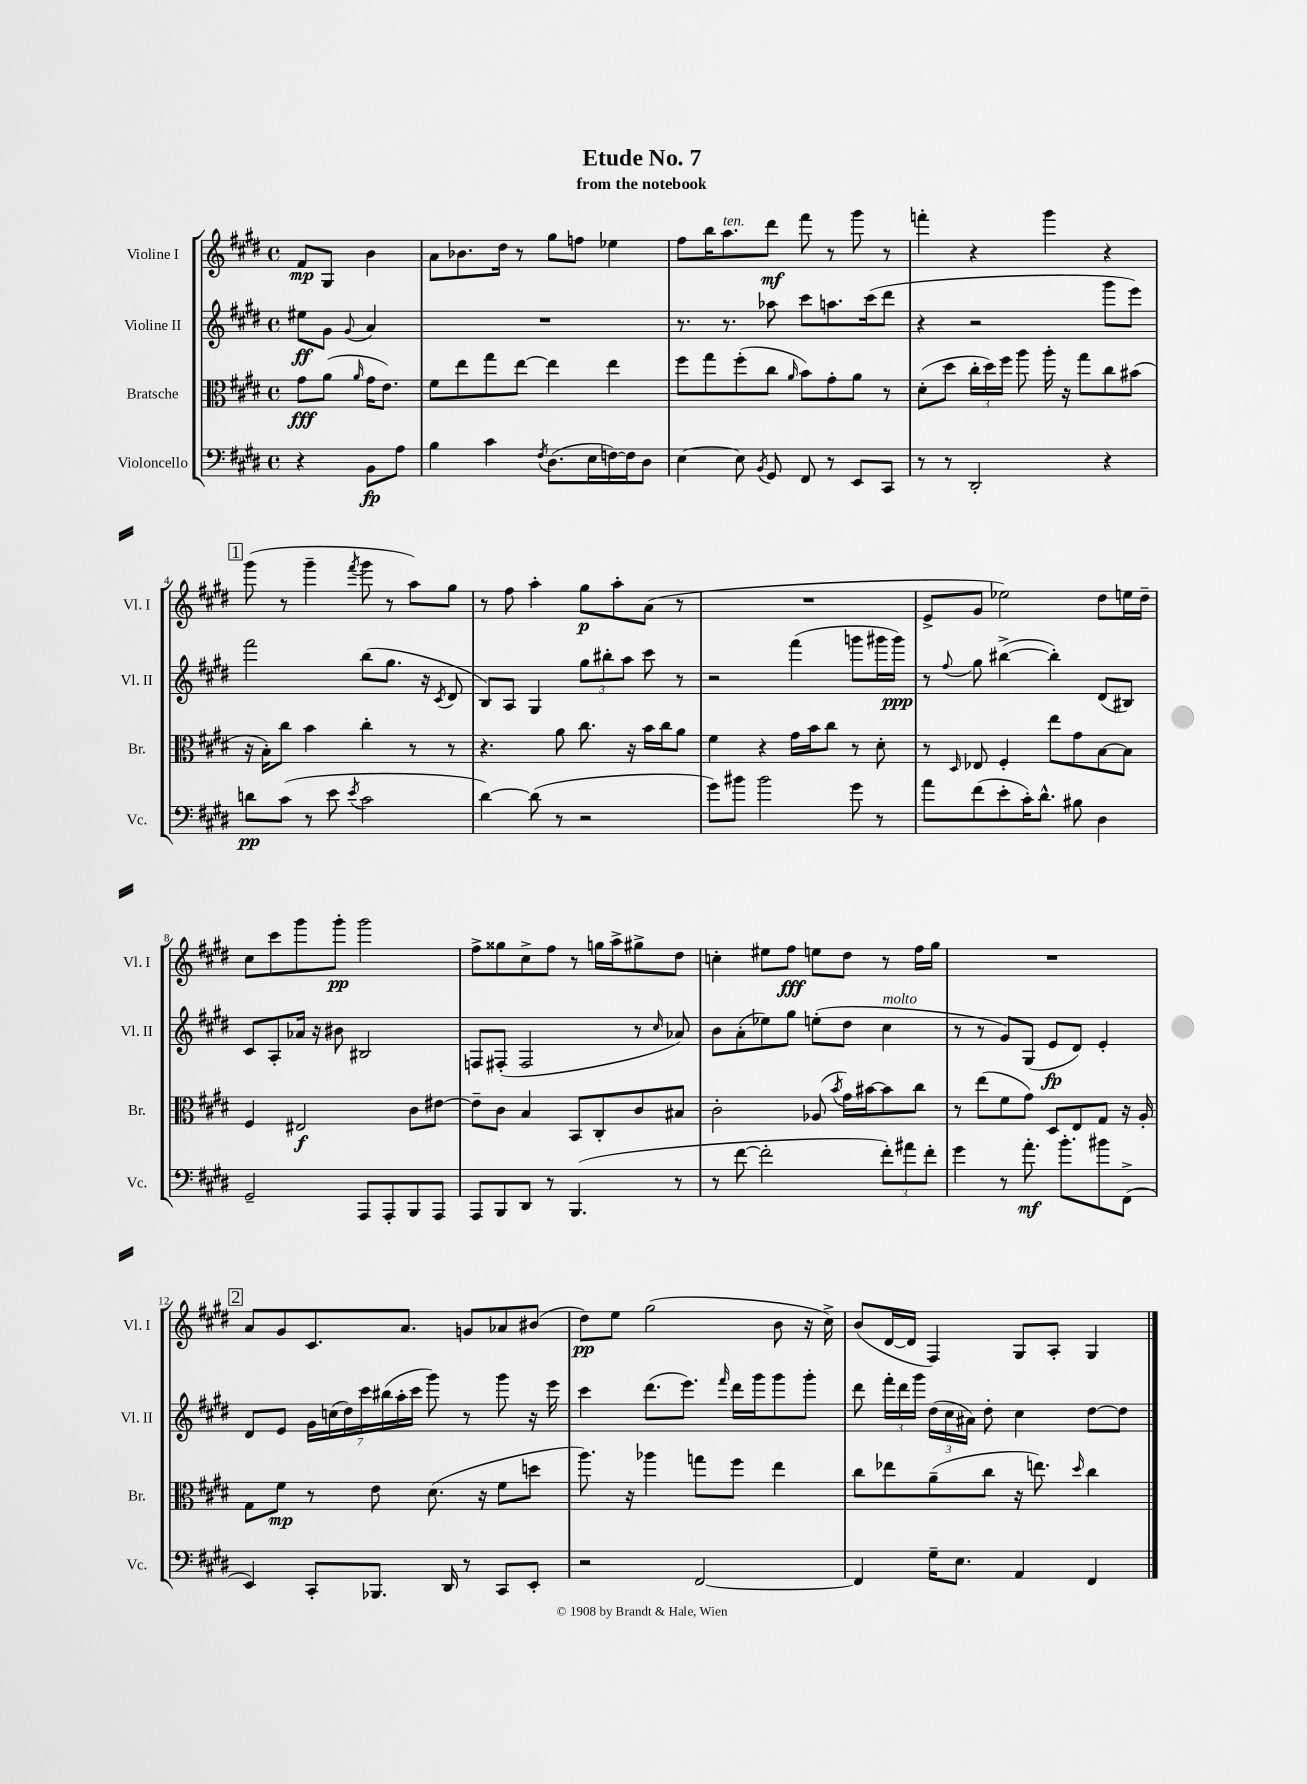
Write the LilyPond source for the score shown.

\header { title = "Etude No. 7" subtitle = "from the notebook" }
<<
\new StaffGroup <<
\new Staff = "s0" \with { instrumentName = "Violine I" shortInstrumentName = "Vl. I" } {
    \clef treble \key e \major \defaultTimeSignature \time 4/4 \partial 2
    \autoBeamOff fis'8[\mp gis8] b'4 |
    a'8[ bes'8. dis''16] r8 gis''8[ f''8] ees''4 |
    fis''8[ b''16 a''8.^\markup { \italic "ten." } dis'''8]\mf fis'''8 r8 gis'''8 r8 |
    f'''4-. r4 gis'''4 r4 |
    \mark \markup { \box "1" } gis'''8( r8 gis'''4-- \acciaccatura { fis'''8 } gis'''8 r8 a''8[) gis''8] |
    r8 fis''8 a''4-. gis''8[\p a''8-. a'8]( r8 |
    R1 |
    e'8[-> gis'8] ees''2) dis''8[ e''16 dis''16]-- |
    cis''8[ cis'''8 gis'''8 gis'''8]-.\pp gis'''2 |
    fis''8[-> gisis''8 cis''8-> fis''8] r8 g''16[ a''16-> gis''8-> dis''8] |
    c''4-. eis''8[ fis''8]\fff e''8[ dis''8] r8 fis''16[ gis''16] |
    R1 |
    \mark \markup { \box "2" } a'8[ gis'8 cis'8. a'8.] g'8[ aes'8 bis'8]( |
    dis''8[\pp) e''8] gis''2( b'8 r16 cis''16->) |
    b'8[( dis'16~ dis'16] fis4) gis8[ a8]-. gis4 \bar "|." |
}
\new Staff = "s1" \with { instrumentName = "Violine II" shortInstrumentName = "Vl. II" } {
    \clef treble \key e \major \defaultTimeSignature \time 4/4 \partial 2
    \autoBeamOff eis''8[\ff gis'8] \appoggiatura { gis'8 } a'4 |
    R1 |
    r8. r8. aes''8 cis'''8[ a''8. cis'''16( dis'''8] |
    r4 r2 gis'''8[ e'''8]) |
    \mark \markup { \box "1" } fis'''2 b''8[( gis''8.] r16 \acciaccatura { cis'8 } dis'8 |
    b8[) a8] gis4 \tuplet 3/2 { gis''8[ bis''8-. a''8] } cis'''8 r8 |
    r2 fis'''4( g'''8[ gis'''16 gis'''16]\ppp) |
    r8 \appoggiatura { fis''8 } gis''8 bis''4~->( bis''4-.) dis'8[( bis8]) |
    cis'8[ a8-. aes'16] r16 bis'8 bis2 |
    f8[ fis8]-.( fis2 r8 \grace { cis''16 } aes'8) |
    b'8[ a'8-.( ees''8) gis''8] e''8[-.( dis''8] cis''4^\markup { \italic "molto" } |
    r8 r8 gis'8[) gis8]( e'8[\fp dis'8]) e'4-. |
    \mark \markup { \box "2" } dis'8[ e'8] \tuplet 7/4 { gis'16[ c''16( dis''16) cis'''16 bis''16( a''16-. cis'''16] } gis'''8) r8 gis'''8 r16 e'''16 |
    cis'''4 dis'''8.[( e'''8.]) \grace { fis'''16 } dis'''16[ gis'''16 gis'''8 gis'''8]-. |
    dis'''8 \tuplet 3/2 { fis'''16[-. dis'''16 gis'''16] } \tuplet 3/2 { dis''16[( cis''16 ais'16]) } dis''8-. cis''4 dis''8[~ dis''8] \bar "|." |
}
\new Staff = "s2" \with { instrumentName = "Bratsche" shortInstrumentName = "Br." } {
    \clef alto \key e \major \defaultTimeSignature \time 4/4 \partial 2
    \autoBeamOff gis'8[\fff a'8]( \grace { a'16 } gis'16[ e'8.]) |
    fis'8[ e''8 gis''8 e''8]~ e''4 e''4 |
    fis''8[ gis''8 fis''8-.( cis''8] \grace { a'16 } b'8[) gis'8-. a'8] r8 |
    dis'8[-.( dis''8] \tuplet 3/2 { cis''16[-. dis''16) fis''16] } a''8 a''16-. r16 gis''8[ cis''8 bis'8]( |
    \mark \markup { \box "1" } r16 b16[-.) cis''8] b'4 cis''4-. r8 r8 |
    r4. a'8 cis''8. r16 b'16[ cis''16 a'8] |
    fis'4 r4 gis'16[ b'16 cis''8] r8 dis'8-. |
    r8 \grace { dis16 } ees8 fis4-. e''8[ gis'8 b8~ b8] |
    fis4 eis2\f cis'8[ eis'8]~ |
    eis'8[-- cis'8] b4 b,8[ cis8-. cis'8 bis8] |
    cis'2-. aes8( \acciaccatura { b'8 } gis'16[) bis'16~ bis'8 cis''8] |
    r8 e''8[( fis'8 gis'8]) dis8[ e8 gis8] r16 a16-. |
    \mark \markup { \box "2" } gis8[ fis'8]\mp r8 e'8 dis'8.( r16 fis'8[ d''8] |
    a''8.) r16 aes''4 g''8[ fis''8] e''4 |
    cis''8[ ees''8 a'8--( cis''8] r16 e''8.) \grace { dis''16 } cis''4 \bar "|." |
}
\new Staff = "s3" \with { instrumentName = "Violoncello" shortInstrumentName = "Vc." } {
    \clef bass \key e \major \defaultTimeSignature \time 4/4 \partial 2
    \autoBeamOff r4 b,8[\fp a8] |
    b4 cis'4 \acciaccatura { fis8 } dis8.[( e16 f16~) f16 dis8] |
    e4~ e8 \acciaccatura { b,8 } gis,8 fis,8 r8 e,8[ cis,8] |
    r8 r8 dis,2-. r4 |
    \mark \markup { \box "1" } d'8[\pp cis'8]( r8 e'8 \acciaccatura { e'8 } cis'2 |
    dis'4~) dis'8( r8 r2 |
    gis'8[) bis'8] bis'2 gis'8 r8 |
    a'8[ fis'8( e'8-. cis'16-.) dis'8.]-^ bis8 dis4 |
    gis,2-- a,,8[ a,,8-. b,,8 a,,8] |
    a,,8[ b,,8 dis,8] r8 b,,4.( r8 |
    r8 fis'8~ fis'2-. \tuplet 3/2 { fis'8[-.) ais'8 fis'8]-. } |
    gis'4 r8 a'8.-.\mf b'8.[-. bis'8 fis,8]->( |
    \mark \markup { \box "2" } e,4) cis,8[-. bes,,8.] dis,16 r8 cis,8[ e,8]-. |
    r2 fis,2~ |
    fis,4 gis16[-- e8.] a,4 fis,4 \bar "|." |
}
>>
>>
